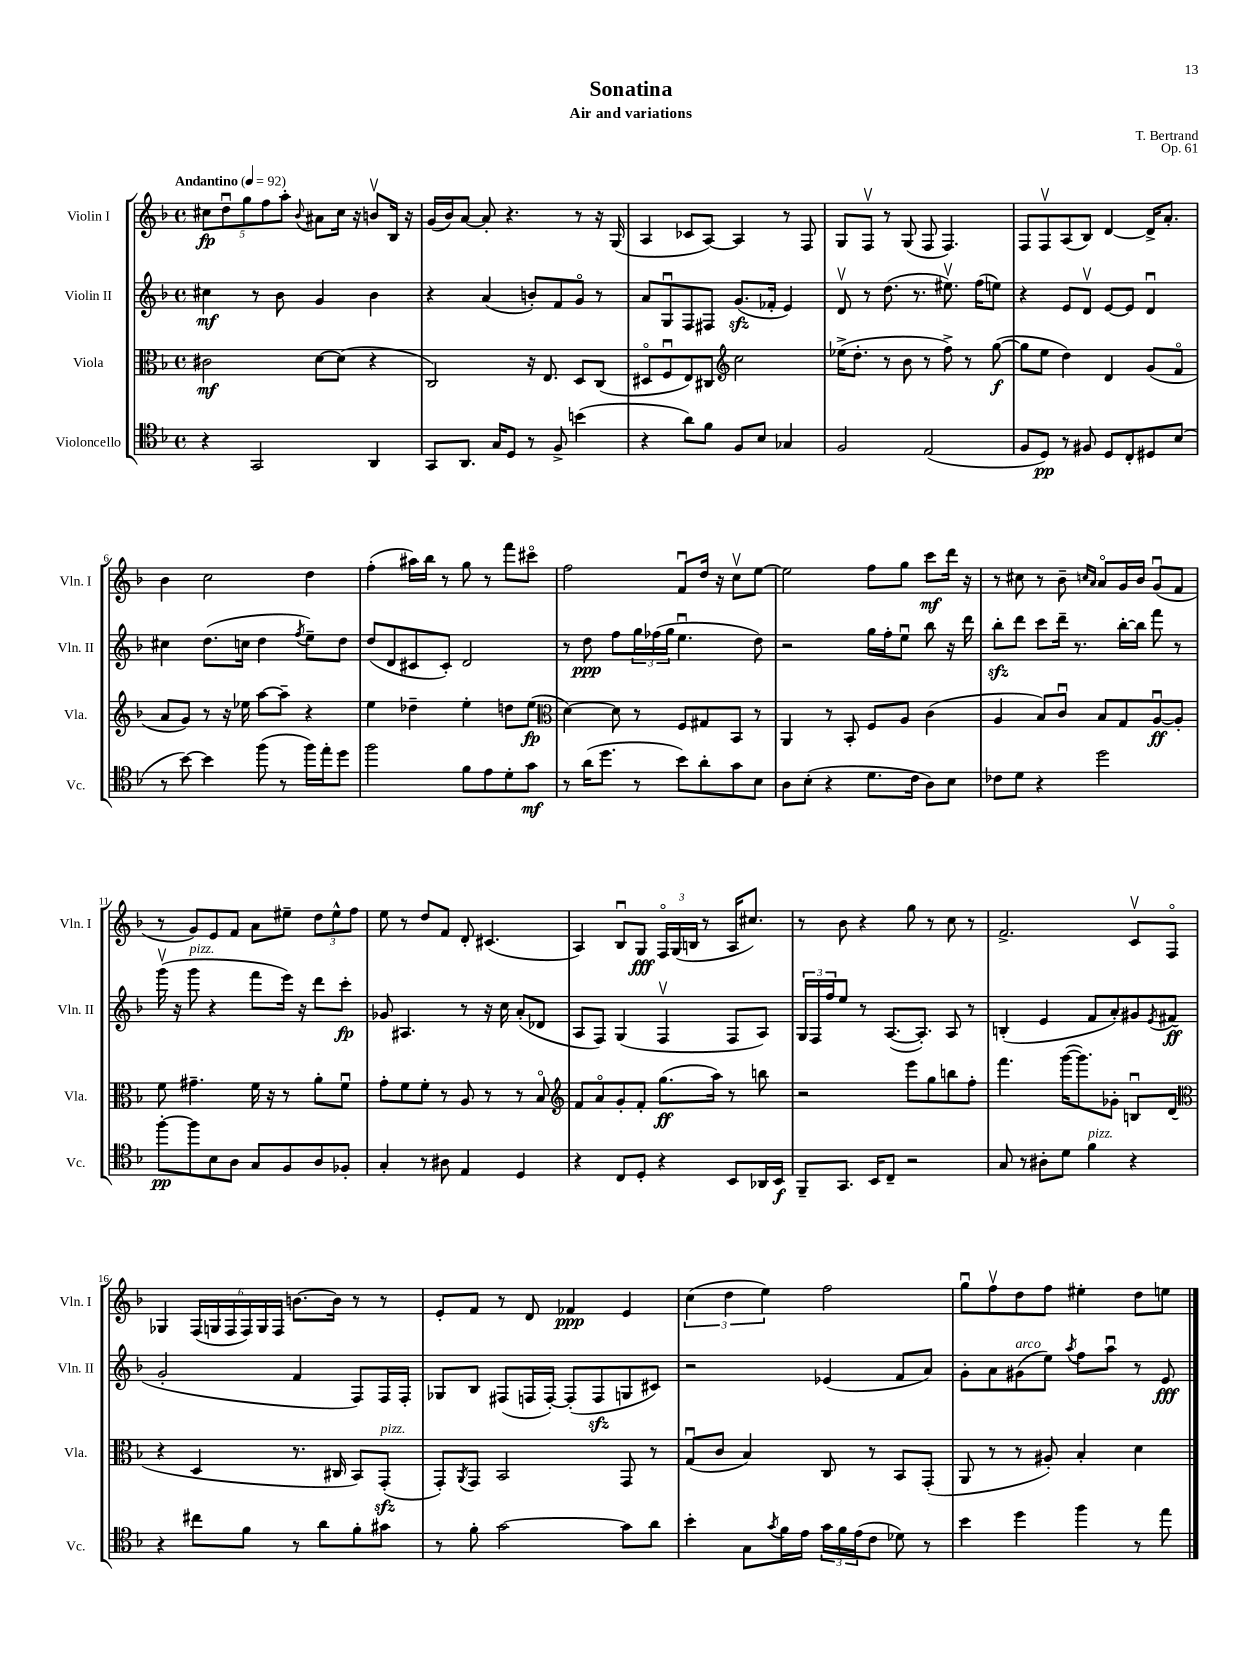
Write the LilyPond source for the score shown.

\header { title = "Sonatina" composer = "T. Bertrand" subtitle = "Air and variations" opus = "Op. 61" }
<<
\new StaffGroup <<
\new Staff = "s0" \with { instrumentName = "Violin I" shortInstrumentName = "Vln. I" } {
    \clef treble \key f \major \defaultTimeSignature \time 4/4 \tempo "Andantino" 4 = 92
    \tuplet 5/4 { cis''8\fp d''8\downbow g''8 f''8 a''8-. } \appoggiatura { bes'8 } ais'8 cis''16 r16 b'8\upbow bes16 r16 |
    g'16( bes'16) a'8~ a'8-. r4. r8 r16 g16( |
    a4 ces'8 a8~) a4 r8 f8 |
    g8 f8\upbow r8 g8( f8 f4.) |
    f8 f8\upbow a8( bes8) d'4~ d'16-> a'8.-. |
    bes'4 c''2 d''4 |
    f''4-.( ais''16) bes''16 r8 g''8 r8 f'''8 cis'''8\flageolet |
    f''2 f'8\downbow d''16 r16 c''8\upbow e''8~ |
    e''2 f''8 g''8 c'''8\mf d'''16 r16 |
    r8 cis''8 r8 bes'8-- \grace { c''16 a'16 } a'8\flageolet g'16 bes'16 g'8\downbow( f'8 |
    r8 g'8) e'8 f'8 a'8 eis''8-- \tuplet 3/2 { d''8 eis''8-^ f''8 } |
    e''8 r8 d''8 f'8 d'8-. cis'4.( |
    a4) bes8\downbow g8\fff \tuplet 3/2 { f16\flageolet g16( b16 } r8 a16 cis''8.) |
    r8 bes'8 r4 g''8 r8 c''8 r8 |
    f'2.-> c'8\upbow f8\flageolet |
    ges4 \tuplet 6/4 { f16( g16 f16 f16) g16 f16 } b'8.~ b'16 r8 r8 |
    e'8-. f'8 r8 d'8 fes'4\ppp e'4 |
    \tuplet 3/2 { c''4( d''4 e''4) } f''2 |
    g''8\downbow f''8\upbow d''8 f''8 eis''4-. d''8 e''8 \bar "|." |
}
\new Staff = "s1" \with { instrumentName = "Violin II" shortInstrumentName = "Vln. II" } {
    \clef treble \key f \major \defaultTimeSignature \time 4/4
    cis''4\mf r8 bes'8 g'4 bes'4 |
    r4 a'4( b'8-.) f'8 g'8\flageolet r8 |
    a'8 g8\downbow f8 fis8 g'8.\sfz( fes'16-. e'4) |
    d'8\upbow r8 d''8.( r8. eis''8.\upbow) f''16( e''8) |
    r4 e'8 d'8\upbow e'8~ e'8 d'4\downbow |
    cis''4 d''8.( c''16 d''4 \acciaccatura { f''8 } e''8--) d''8 |
    d''8( d'8 cis'8 cis'8-.) d'2 |
    r8 d''8\ppp f''8 \tuplet 3/2 { g''16 fes''16( g''16 } e''4.\downbow d''8) |
    r2 g''16 f''16-. e''8\downbow bes''8 r16 d'''16 |
    bes''8-.\sfz d'''8 c'''8 d'''16-- r8. bes''16~-. bes''16 f'''8 r8 |
    g'''16\upbow( r16 g'''8^\markup { \italic "pizz." } r4 f'''8 e'''16) r16 d'''8 c'''8-.\fp |
    ges'8 ais4. r8 r16 c''16 a'8-.( des'8 |
    a8 f8) g4( f4\upbow f8 a8) |
    \tuplet 3/2 { g16 f16 f''16 } e''8 r8 a8.~( a8.-.) a8 r8 |
    b4-.( e'4 f'8 a'8-.) gis'8 \acciaccatura { e'8 } fis'8\ff( |
    g'2-. f'4 f8) f16 f16-. |
    ges8 bes8 fis8( f16 f16~-.) f8-.( f8\sfz g8 cis'8) |
    r2 ees'4( f'8 a'8) |
    g'8-. a'8 gis'8^\markup { \italic "arco" }( e''8) \acciaccatura { a''8 } f''8 a''8\downbow r8 e'8\fff \bar "|." |
}
\new Staff = "s2" \with { instrumentName = "Viola" shortInstrumentName = "Vla." } {
    \clef alto \key f \major \defaultTimeSignature \time 4/4
    cis'2\mf d'8~ d'8( r4 |
    c2) r16 e8. d8 c8( |
    dis8\flageolet f8\downbow e8) cis8 \clef treble c''2 |
    ees''16->( d''8.-. r8 bes'8 r8 f''8->) r8 g''8~\f( |
    g''8 e''8 d''4) d'4 g'8( f'8\flageolet |
    a'8 g'8) r8 r16 ees''16 a''8~ a''8-- r4 |
    e''4 des''4-- e''4-. d''8 e''8\fp( |
    \clef alto d'4~) d'8 r8 f8 gis8 bes,8 r8 |
    a,4 r8 bes,8-. f8 a8 c'4( |
    a4 bes8) c'8\downbow bes8 g8 a8~\downbow\ff a8-. |
    f'8 gis'4.-- f'16 r16 r8 a'8-. f'8\downbow |
    g'8-. f'8 f'8-. r8 a8 r8 r8 bes8\flageolet |
    \clef treble f'8 a'8\flageolet g'8-. f'8-. g''8.\ff( a''16) r8 b''8 |
    r2 e'''8 g''8 b''8 f''8-. |
    f'''4. g'''16~( g'''8.) ges'8-. b8\downbow d'8( |
    \clef alto r4 d4 r8. cis16 bes,8) g,8-.\sfz^\markup { \italic "pizz." }( |
    g,8-.) \acciaccatura { a,8 } g,8 bes,2 g,8 r8 |
    g8\downbow( c'8 bes4) c8 r8 bes,8 g,8-.( |
    a,8 r8 r8 ais8-.) bes4-. d'4 \bar "|." |
}
\new Staff = "s3" \with { instrumentName = "Violoncello" shortInstrumentName = "Vc." } {
    \clef tenor \key f \major \defaultTimeSignature \time 4/4
    r4 g,2 a,4 |
    g,8 a,8. g16 d8 r8 f8-> b'4( |
    r4 a'8) f'8 f8 bes8 ges4 |
    f2 e2( |
    f8 d8\pp) r8 fis8 d8 c8-. dis8 bes8( |
    r8 bes'8~) bes'4 f''8( r8 f''16) e''16-. d''8 |
    f''2 f'8 e'8 d'8-. g'8\mf |
    r8 a'16( d''8. r8 bes'8) a'8-. g'8 bes8 |
    a8 bes8-.( r4 d'8. c'16 a8) bes8 |
    ces'8 d'8 r4 d''2 |
    f''8~-.\pp f''8 bes8 a8 g8 f8 a8 fes8-. |
    g4-. r8 ais8 e4 d4 |
    r4 c8 d8-. r4 bes,8 aes,16 bes,16\f |
    f,8-- g,8. bes,16 c8-- r2 |
    g8 r8 ais8-. d'8 f'4^\markup { \italic "pizz." } r4 |
    r4 cis''8 f'8 r8 a'8 f'8-. gis'8 |
    r8 f'8-. g'2~ g'8 a'8 |
    bes'4-. g8 \acciaccatura { g'8 } f'16 e'16 \tuplet 3/2 { g'16 f'16 e'16( } c'8 des'8) r8 |
    bes'4 d''4 f''4 r8 e''8 \bar "|." |
}
>>
>>
